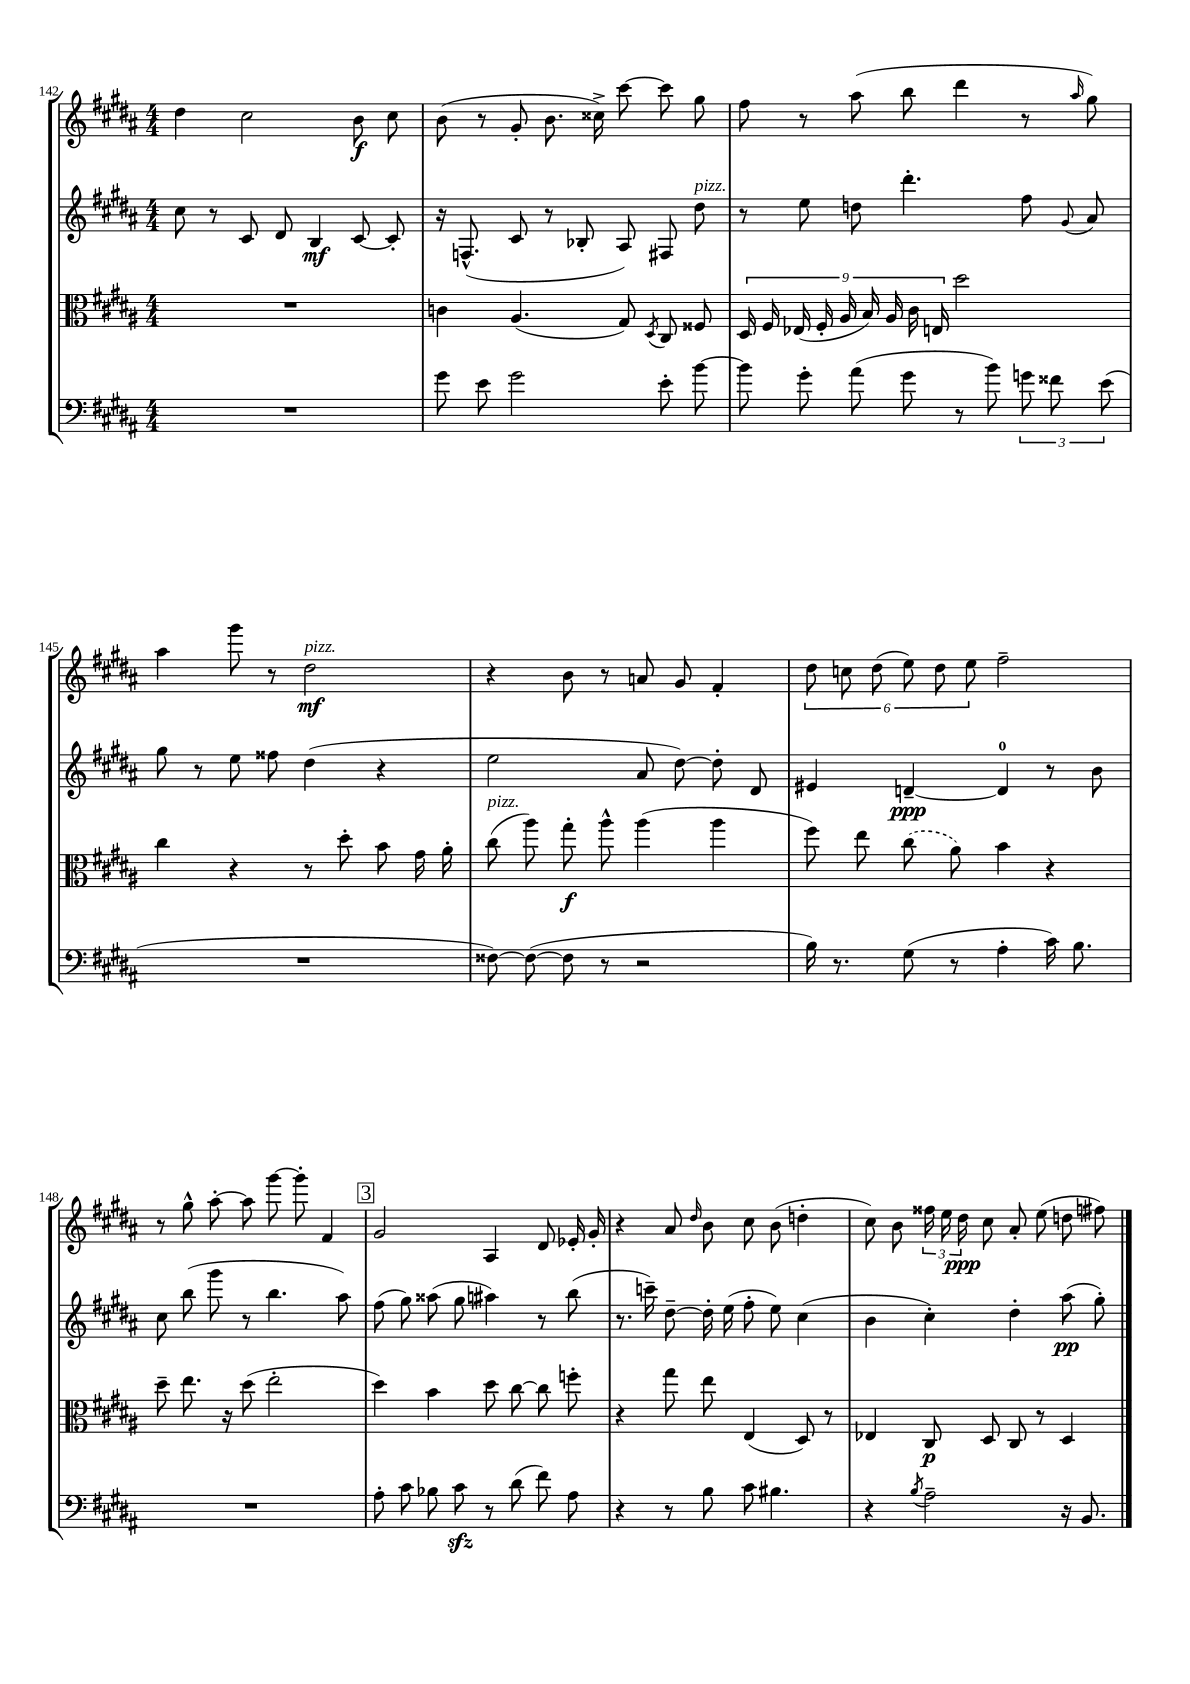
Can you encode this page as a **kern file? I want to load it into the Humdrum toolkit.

**kern	**kern	**kern	**kern
*staff4	*staff3	*staff2	*staff1
*clefF4	*clefC3	*clefG2	*clefG2
*k[f#c#g#d#a#]	*k[f#c#g#d#a#]	*k[f#c#g#d#a#]	*k[f#c#g#d#a#]
*M4/4	*M4/4	*M4/4	*M4/4
1r	1r	8cc#\	4dd#\
.	.	8r	.
.	.	8c#/	2cc#\
.	.	8d#/	.
.	.	4B/	.
.	.	[8c#/	8b\
.	.	8c#'/]	8cc#\
=	=	=	=
8g#\	4c\	16r	(8b\
.	.	(8.F^^/	.
8e\	.	.	8r
2g#\	(4.A#/	8c#/	8g#'/
.	.	8r	8.b\
.	.	8B-'/	.
.	.	.	16cc##^\)
.	8G#/)	8A#/)	[8ccc#\
.	8qD#/	.	.
8e'\	8C#/	8F#/	8ccc#\]
[8b\	8F##/	8dd#\	8gg#\
=	=	=	=
8b\]	18D#/	8r	8ff#\
.	18F#/	.	.
.	(18E-/	.	.
8g#'\	.	8ee\	8r
.	18F#'/	.	.
.	18A#/	.	.
(8a#\	.	8dd\	(8aa#\
.	18B/)	.	.
.	18A#/	.	.
8g#\	.	4.ddd#'\	8bb\
.	18c#\	.	.
.	18E/	.	.
8r	2dd#\	.	4ddd#\
8b\)	.	.	.
12g\	.	8ff#\	8r
12f##\	.	.	.
.	.	8qqg#/	16qqaa#/
.	.	8a#/	8gg#\)
(12e\	.	.	.
=	=	=	=
1r	4cc#\	8gg#\	4aa#\
.	.	8r	.
.	4r	8ee\	8ggg#\
.	.	8ff##\	8r
.	8r	(4dd#\	2dd#\
.	8dd#'\	.	.
.	8b\	4r	.
.	16g#\	.	.
.	16a#'\	.	.
=	=	=	=
[8F##\)	(8cc#\	2ee\	4r
(8F##\_	8aa#\)	.	.
8F##\]	8gg#'\	.	8b\
8r	8aa#^^\	.	8r
2r	(4aa#\	8a#/	8a/
.	.	[8dd#\)	8g#/
.	4aa#\	8dd#'\]	4f#'/
.	.	8d#/	.
=	=	=	=
16B\)	8ff#\)	4e#/	12dd#\
8.r	.	.	.
.	.	.	12cc\
.	8ee\	.	.
.	.	.	(12dd#\
(8G#\	(8cc#\	[4d~/	12ee\)
.	.	.	12dd#\
8r	8a#\)	.	.
.	.	.	12ee\
4A#'\	4b\	4d/]	2ff#~\
16c#\)	4r	8r	.
8.B\	.	.	.
.	.	8b\	.
=	=	=	=
1r	8dd#~\	8cc#\	8r
.	8.ee\	(8bb\	8gg#^^\
.	.	8ggg#\	[8aa#'\
.	16r	.	.
.	(8dd#\	8r	8aa#\]
.	2ee'\	4.bb\	[8ggg#\
.	.	.	8ggg#'\]
.	.	.	4f#/
.	.	8aa#\)	.
=	=	=	=
8A#'\	4dd#\)	(8ff#\	2g#/
8c#\	.	8gg#\)	.
8B-\	4b\	(8aa##\	.
8c#\	.	8gg#\	.
8r	8dd#\	4aa#\)	4A#/
(8d#\	[8cc#\	.	.
8f#\)	8cc#\]	8r	8d#/
8A#\	8ff'\	(8bb\	16e-'/
.	.	.	16g#'/
=	=	=	=
4r	4r	8.r	4r
.	.	16ccc~\)	.
8r	8gg#\	[8dd#~\	8a#/
.	.	.	16qqdd#/
8B\	8ee\	16dd#'\]	8b\
.	.	(16ee\	.
8c#\	(4E/	8ff#'\	8cc#\
4.B#\	.	8ee\)	(8b\
.	8D#/)	(4cc#\	4dd'\
.	8r	.	.
=	=	=	=
4r	4E-/	4b\	8cc#\)
.	.	.	8b\
8qB/	.	.	.
2A#~\	8C#/	4cc#'\)	24ff##\
.	.	.	24ee\
.	.	.	24dd#\
.	8D#/	.	8cc#\
.	8C#/	4dd#'\	8a#'/
.	8r	.	(8ee\
16r	4D#/	(8aa#\	8dd\
8.BB/	.	.	.
.	.	8gg#'\)	8ff#\)
==	==	==	==
*-	*-	*-	*-
